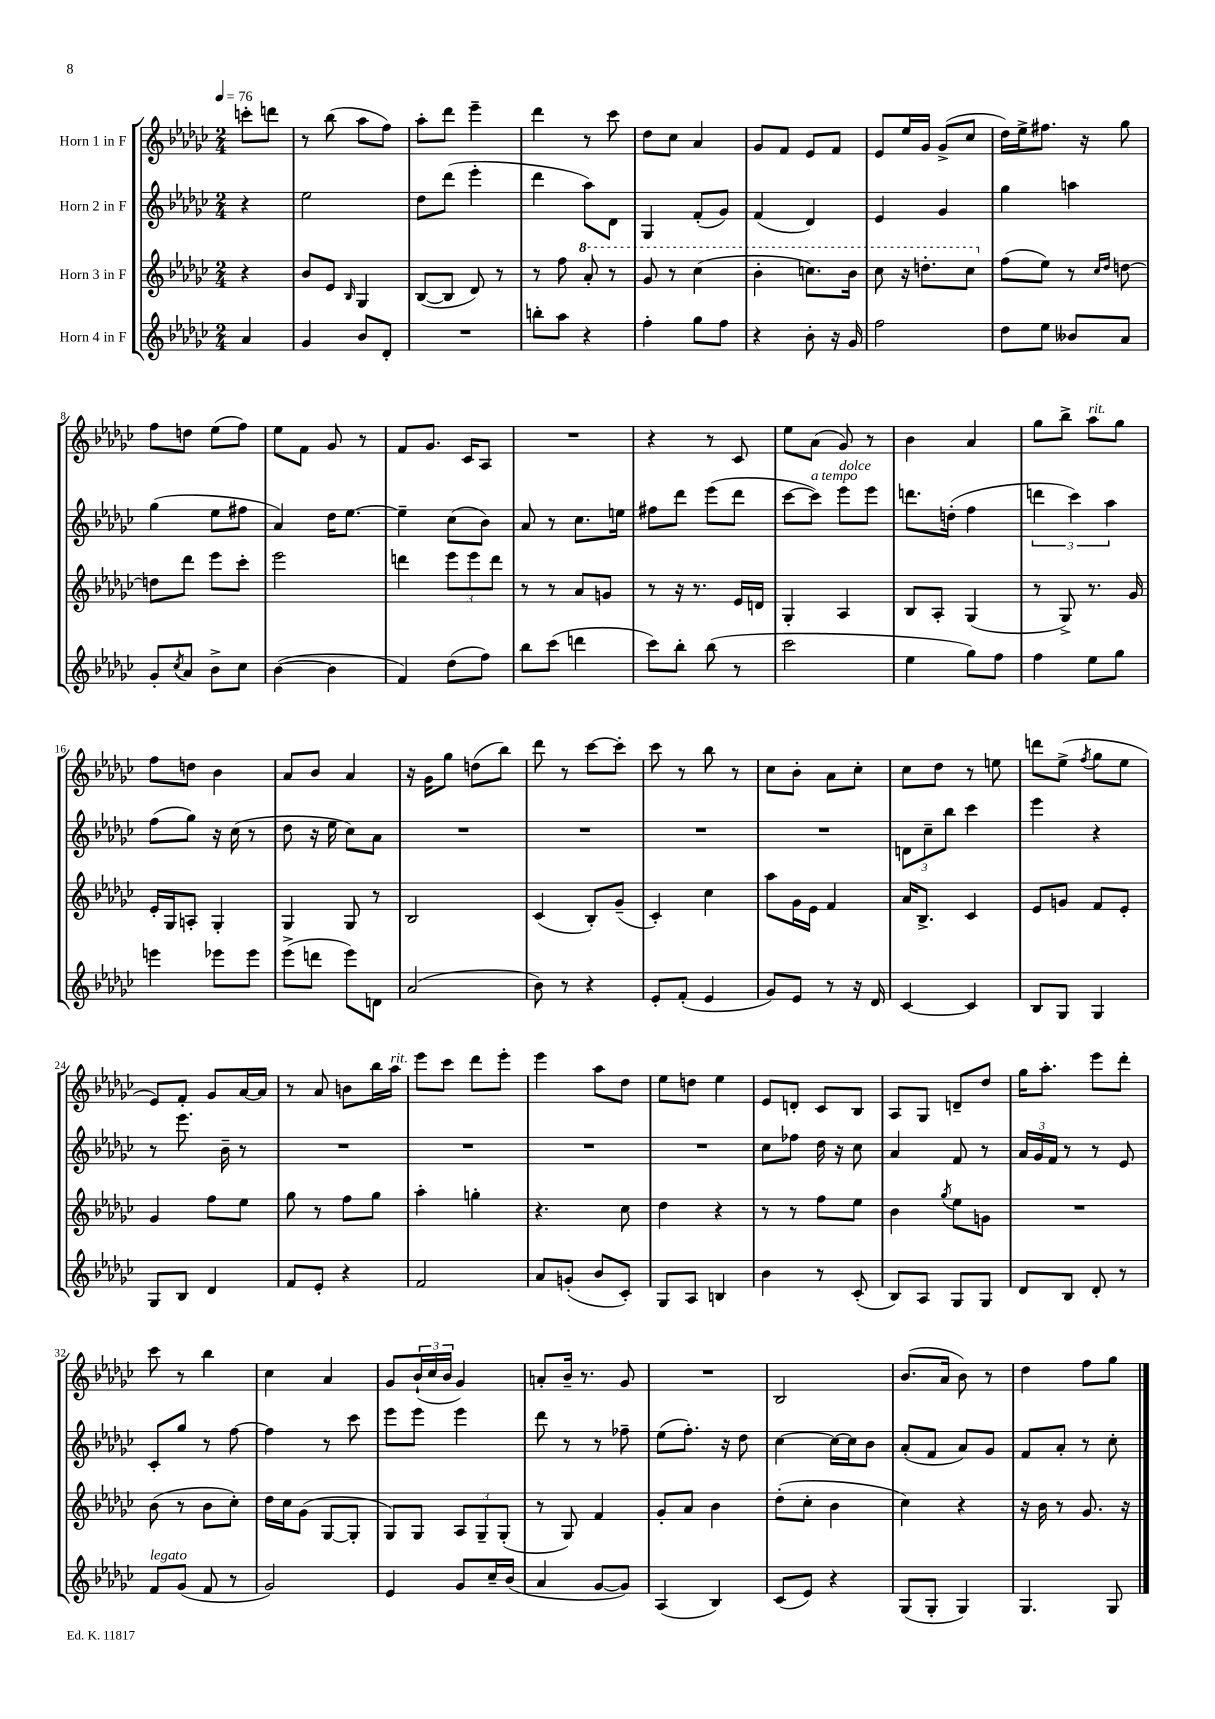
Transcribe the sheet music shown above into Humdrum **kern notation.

**kern	**kern	**kern	**kern
*part4	*part3	*part2	*part1
*staff4	*staff3	*staff2	*staff1
*I"Horn 4 in F	*I"Horn 3 in F	*I"Horn 2 in F	*I"Horn 1 in F
*clefG2	*clefG2	*clefG2	*clefG2
*k[b-e-a-d-g-c-]	*k[b-e-a-d-g-c-]	*k[b-e-a-d-g-c-]	*k[b-e-a-d-g-c-]
*M2/4	*M2/4	*M2/4	*M2/4
*MM76	*MM76	*MM76	*MM76
=	=	=	=
4a-/	4r	4r	8cccn'\L
.	.	.	8dddn\J
=1	=1	=1	=1
4g-/	8b-/L	2ee-\	8r
.	8e-/J	.	(8bb-\
.	16qqB-/	.	.
8b-/L	4G-/	.	8aa-\L
8d-'/J	.	.	8ff\J)
=2	=2	=2	=2
2r	([8B-/L	8dd-\L	8aa-'\L
.	8B-/J]	(8ddd-\J	8ddd-\J
.	8d-/)	4eee-'\	4eee-~\
.	8r	.	.
=3	=3	=3	=3
8bbn'\L	8r	4ddd-\	4ddd-\
8aa-\J	8ff\	.	.
*	*8va	*	*
4r	8aa-'/	8aa-\L)	8r
.	8r	8d-\J	8ccc-\
=4	=4	=4	=4
4ff'\	8gg-/	4G-/	8dd-\L
.	8r	.	8cc-\J
8gg-\L	(4ccc-\	(8f'/L	4a-/
8ff\J	.	8g-/J)	.
=5	=5	=5	=5
4r	4bb-'\	(4f/	8g-/L
.	.	.	8f/J
8b-'\	8.cccn\L)	4d-/)	8e-/L
16r	.	.	8f/J
16g-/	16bb-\Jk	.	.
=6	=6	=6	=6
2ff\	8ccc-\	4e-/	8e-/L
.	16r	.	16ee-/L
.	8.dddn'\L	.	16g-/JJ
.	.	4g-/	(8g-^/L
.	8ccc-\J	.	8cc-/J
=7	=7	=7	=7
*	*X8va	*	*
8dd-\L	(8ff\L	4gg-\	16dd-\LL)
.	.	.	16ee-^\J
8ee-\J	8ee-\J)	.	8.ff#X\J
8b--X/L	8r	4aan\	.
.	.	.	16r
.	16qqcc-/LL	.	.
.	16qqdd-/JJ	.	.
8a-/J	[8ddn\	.	8gg-\
!!LO:LB:g=z
=8	=8	=8	=8
8g-'/L	8ddn\L]	(4gg-\	8ff\L
8qcc-/	.	.	.
8a-/J	8ddd-\J	.	8ddn\J
8b-^\L	8eee-\L	8ee-\L	(8ee-\L
8cc-\J	8ccc-'\J	8ff#X\J	8ff\J)
=9	=9	=9	=9
([4b-\	2eee-\	4a-/)	8ee-\L
.	.	.	8f\J
4b-\]	.	16dd-\KL	8g-/
.	.	[8.ee-\J	.
.	.	.	8r
=10	=10	=10	=10
4f/)	4dddn\	4ee-~\]	8f/L
.	.	.	8.g-/J
(8dd-\L	12eee-\L	(8cc-\L	.
.	.	.	16c-/KL
.	12eee-\	.	.
8ff\J)	.	8b-\J)	8A-/J
.	12ddd\J	.	.
=11	=11	=11	=11
8bb-\L	8r	8a-/	2r
(8ccc-\J	8r	8r	.
4dddn\	8a-/L	8.cc-\L	.
.	8gn/J	.	.
.	.	16een\Jk	.
=12	=12	=12	=12
8ccc-\L)	8r	8ff#X\L	4r
8bb-'\J	16r	8ddd-\J	.
.	8.r	.	.
(8bb-\	.	(8eee-\L	8r
8r	16e-/LL	8ddd-\J	8c-/
.	16dn/JJ	.	.
=13	=13	=13	=13
2ccc-\	4G-'/	[8ccc-\L	8ee-\L
!	!	!LO:TX:a:i:t=a tempo	!
.	.	8ccc-\J])	(8a-\J
!	!	!LO:TX:a:i:t=dolce	!
.	4A-/	8eee-\L	8g-/)
.	.	8eee-\J	8r
=14	=14	=14	=14
4ee-\	8B-/L	8.dddn\L	4b-\
.	8A-'/J	.	.
.	.	(16ddn'\Jk	.
8gg-\L)	(4G-/	4ff\	4a-/
8ff\J	.	.	.
=15	=15	=15	=15
4ff\	8r	6dddn\	8gg-\L
.	8G-^/)	.	8bb-^\J
.	.	6ccc-\)	.
!	!	!	!LO:TX:a:i:t=rit.
8ee-\L	8.r	.	8aa-\L
.	.	6aa-\	.
8gg-\J	.	.	8gg-\J
.	16g-/	.	.
!!LO:LB:g=z
=16	=16	=16	=16
4eeen\	16e-'/LL	(8ff\L	8ff\L
.	16G-/J	.	.
.	8An'/J	8gg-\J)	8ddn\J
8eee-X\L	4G-'/	16r	4b-\
.	.	(16cc-\	.
8eee-\J	.	8r	.
=17	=17	=17	=17
(8eee-^\L	4G-/	8dd-\	8a-/L
8dddn\J	.	16r	8b-/J
.	.	16ee-\	.
8eee-\L)	8G-/	8cc-\L)	4a-/
8dn\J	8r	8a-\J	.
=18	=18	=18	=18
(2a-/	2B-/	2r	16r
.	.	.	16g-\KL
.	.	.	8gg-\J
.	.	.	(8ddn\L
.	.	.	8bb-\J)
=19	=19	=19	=19
8b-\)	(4c-/	2r	8ddd-\
8r	.	.	8r
4r	8B-'/L)	.	[8ccc-\L
.	(8g-~/J	.	8ccc-'\J]
=20	=20	=20	=20
8e-'/L	4c-'/)	2r	8ccc-\
(8f'/J	.	.	8r
4e-/	4cc-\	.	8bb-\
.	.	.	8r
=21	=21	=21	=21
8g-/L)	8aa-\L	2r	8cc-\L
8e-/J	16g-\L	.	8b-'\J
.	16e-\JJ	.	.
8r	4f/	.	8a-\L
16r	.	.	8cc-'\J
16d-/	.	.	.
=22	=22	=22	=22
[4c-/	16a-/KL	12dn\L	8cc-\L
.	8.B-^/J	.	.
.	.	12cc-~\	.
.	.	.	8dd-\J
.	.	12bb-\J	.
4c-/]	4c-/	4ccc-\	8r
.	.	.	8een\
=23	=23	=23	=23
8B-/L	8e-/L	4eee-\	8dddn\L
8G-/J	8gn/J	.	(8ee-^\J
.	.	.	8qff/
4G-/	8f/L	4r	8gg-\L
.	8e-'/J	.	8ee-\J
!!LO:LB:g=z
=24	=24	=24	=24
8G-/L	4g-/	8r	8e-/L)
8B-/J	.	8.eee-\	8f'/J
4d-/	8ff\L	.	8g-/L
.	.	16b-~\	.
.	8ee-\J	8r	[16a-/L
.	.	.	16a-/JJ]
=25	=25	=25	=25
8f/L	8gg-\	2r	8r
8e-'/J	8r	.	8a-/
4r	8ff\L	.	8bn\L
.	8gg-\J	.	16bb-\L
!	!	!	!LO:TX:a:i:t=rit.
.	.	.	16aa-\JJ
=26	=26	=26	=26
2f/	4aa-'\	2r	8eee-\L
.	.	.	8ccc-\J
.	4ggn'\	.	8ddd-\L
.	.	.	8eee-'\J
=27	=27	=27	=27
8a-/L	4.r	2r	4eee-\
(8gn'/J	.	.	.
8b-/L	.	.	8aa-\L
8c-'/J)	8cc-\	.	8dd-\J
=28	=28	=28	=28
8G-/L	4dd-\	2r	8ee-\L
8A-/J	.	.	8ddn\J
4Bn/	4r	.	4ee-\
=29	=29	=29	=29
4b-\	8r	8cc-\L	8e-/L
.	8r	8ff-X\J	8dn'/J
8r	8ff\L	16dd-\	8c-/L
.	.	16r	.
(8c-'/	8ee-\J	8cc-\	8B-/J
=30	=30	=30	=30
8B-/L)	4b-\	4a-/	8A-/L
8A-/J	.	.	8G-/J
.	8qgg-/	.	.
8G-/L	8ee-\L	8f/	8dn~/L
8G-/J	8gn\J	8r	8dd-/J
=31	=31	=31	=31
8d-/L	2r	24a-/LL	16gg-\KL
.	.	24g-/	.
.	.	.	8.aa-'\J
.	.	24f/JJ	.
8B-/J	.	8r	.
8d-'/	.	8r	8eee-\L
8r	.	8e-/	8ddd-'\J
!!LO:LB:g=z
=32	=32	=32	=32
!LO:TX:a:i:t=legato	!	!	!
8f/L	(8b-\	8c-'/L	8ccc-\
(8g-/J	8r	8gg-/J	8r
8f/	8b-\L	8r	4bb-\
8r	8cc-'\J)	[8ff\	.
=33	=33	=33	=33
2g-/)	16dd-\LL	4ff\]	4cc-\
.	16cc-\J	.	.
.	(8g-\J	.	.
.	[8G-/L	8r	4a-/
.	8G-'/J]	8ccc-\	.
=34	=34	=34	=34
4e-/	8G-/L)	8eee-\L	8g-/L
.	8G-/J	8eee-\J	(24b-`/L
.	.	.	24cc-/
.	.	.	24b-/JJ
8g-/L	12A-/L	4eee-\	4g-/)
.	12G-~/	.	.
16cc-~/L	.	.	.
.	(12G-'/J	.	.
(16b-/JJ	.	.	.
=35	=35	=35	=35
4a-/	8r	8ddd-\	8an'/L
.	8G-/)	8r	16b-~/Jk
.	.	.	8.r
[8g-/L	4f/	8r	.
8g-/J])	.	8ff-X~\	8g-/
=36	=36	=36	=36
(4A-/	8g-'/L	(8ee-\L	2r
.	8a-/J	8.ff'\J)	.
4B-/)	4b-\	.	.
.	.	16r	.
.	.	8dd-\	.
=37	=37	=37	=37
(8c-/L	(8dd-'\L	[4cc-\	2B-/
8e-/J)	8cc-'\J	.	.
4r	4b-\	16cc-\LL_	.
.	.	16cc-\J]	.
.	.	8b-\J	.
=38	=38	=38	=38
(8G-/L	4cc-\)	(8a-'/L	(8.b-/L
8G-'/J	.	8f/J	.
.	.	.	16a-/Jk
4G-/)	4r	8a-/L)	8b-\)
.	.	8g-/J	8r
=39	=39	=39	=39
4.G-/	16r	8f/L	4dd-\
.	16b-\	.	.
.	8r	8a-'/J	.
.	8.g-/	8r	8ff\L
8G-/	.	8cc-'\	8gg-\J
.	16r	.	.
==	==	==	==
*-	*-	*-	*-
